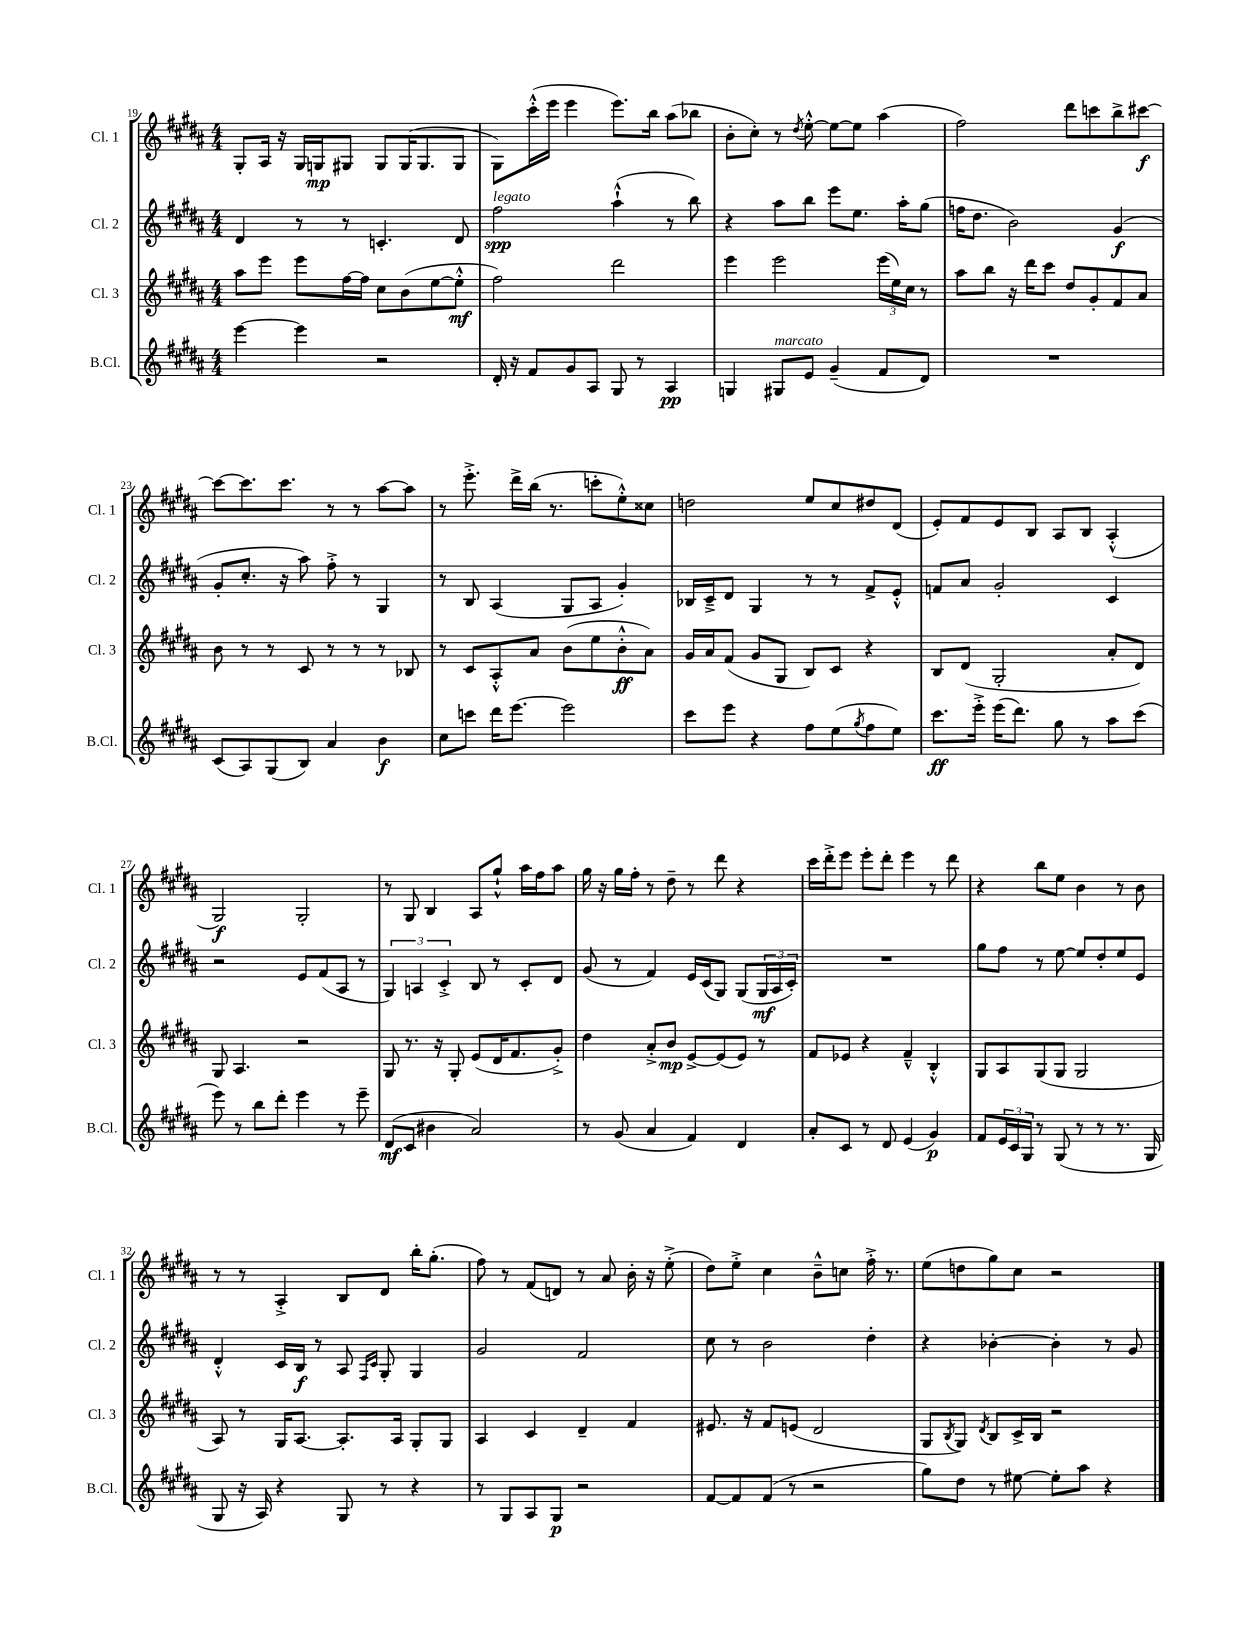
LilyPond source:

<<
\new StaffGroup <<
\new Staff = "s0" \with { instrumentName = "Cl. 1" shortInstrumentName = "Cl. 1" } {
    \clef treble \key b \major \numericTimeSignature \time 4/4
    gis8-. ais16 r16 gis16 g16\mp gis8 gis8 gis16( gis8. gis8 |
    gis8) cis'''16-.-^( e'''16 e'''4 e'''8.) b''16 ais''8( bes''8 |
    b'8-. cis''8-.) r8 \acciaccatura { dis''8 } e''8~-.-^ e''8~ e''8 ais''4( |
    fis''2) dis'''8 c'''8 b''8-> cis'''8~\f |
    cis'''8~ cis'''8. cis'''8. r8 r8 ais''8~ ais''8 |
    r8 e'''8.-.-> dis'''16-> b''16( r8. c'''8-. e''8-.-^) cisis''8 |
    d''2 e''8 cis''8 dis''8 dis'8( |
    e'8-.) fis'8 e'8 b8 ais8 b8 ais4-.-^( |
    gis2\f) gis2-. |
    r8 gis8 b4 ais8 gis''8-!-^ ais''16 fis''16 ais''8 |
    gis''16 r16 gis''16 fis''16-. r8 dis''8-- r8 dis'''8 r4 |
    cis'''16 dis'''16-.-> e'''8 e'''8-. dis'''8-. e'''4 r8 dis'''8 |
    r4 b''8 e''8 b'4 r8 b'8 |
    r8 r8 ais4-.-> b8 dis'8 b''16-. gis''8.-.( |
    fis''8) r8 fis'8( d'8) r8 ais'8 b'16-. r16 e''8-.->( |
    dis''8) e''8-.-> cis''4 b'8---^ c''8 fis''16-.-> r8. |
    e''8( d''8 gis''8) cis''8 r2 \bar "|." |
}
\new Staff = "s1" \with { instrumentName = "Cl. 2" shortInstrumentName = "Cl. 2" } {
    \clef treble \key b \major \numericTimeSignature \time 4/4
    dis'4 r8 r8 c'4.-. dis'8 |
    fis''2\spp^\markup { \italic "legato" } ais''4-!-^( r8 b''8) |
    r4 ais''8 b''8 e'''8 e''8. ais''16-. gis''8( |
    f''16 dis''8. b'2) gis'4\f( |
    gis'8-. cis''8.-. r16 ais''8) fis''8-.-> r8 gis4 |
    r8 b8 ais4( gis8 ais8 gis'4-.) |
    bes16 cis'16---> dis'8 gis4 r8 r8 fis'8-> e'8-.-^ |
    f'8 ais'8 gis'2-. cis'4 |
    r2 e'8 fis'8( ais8 r8 |
    \tuplet 3/2 { gis4) a4 cis'4-.-> } b8 r8 cis'8-. dis'8 |
    gis'8( r8 fis'4) e'16 cis'16( gis8) gis8( \tuplet 3/2 { gis16\mf ais16 cis'16-.) } |
    R1 |
    gis''8 fis''8 r8 e''8~ e''8 dis''8-. e''8 e'8 |
    dis'4-.-^ cis'16 b16\f r8 ais8 \grace { fis16 cis'16 } gis8-. gis4 |
    gis'2 fis'2 |
    cis''8 r8 b'2 dis''4-. |
    r4 bes'4~-. bes'4-. r8 gis'8 \bar "|." |
}
\new Staff = "s2" \with { instrumentName = "Cl. 3" shortInstrumentName = "Cl. 3" } {
    \clef treble \key b \major \numericTimeSignature \time 4/4
    ais''8 e'''8 e'''8 fis''16~ fis''16 cis''8 b'8( e''8~ e''8-.-^\mf |
    fis''2) dis'''2 |
    e'''4 e'''2 \tuplet 3/2 { e'''16( e''16) cis''16 } r8 |
    ais''8 b''8 r16 dis'''16 cis'''8 dis''8 gis'8-. fis'8 ais'8 |
    b'8 r8 r8 cis'8 r8 r8 r8 bes8 |
    r8 cis'8 ais8-.-^ ais'8 b'8( e''8 b'8-.-^\ff ais'8) |
    gis'16 ais'16 fis'8( gis'8 gis8 b8) cis'8 r4 |
    b8 dis'8( gis2-. ais'8-. dis'8) |
    gis8 ais4. r2 |
    gis8 r8. r16 gis8-. e'8( dis'16 fis'8. gis'8-.->) |
    dis''4 ais'8-.-> b'8\mp e'8~-> e'8( e'8) r8 |
    fis'8 ees'8 r4 fis'4---^ b4-.-^ |
    gis8 ais8 gis8( gis8 gis2 |
    ais8) r8 gis16 ais8.~ ais8.-. ais16 gis8-. gis8 |
    ais4 cis'4 dis'4-- fis'4 |
    eis'8. r16 fis'8 e'8( dis'2 |
    gis8 \acciaccatura { b8 } gis8) \acciaccatura { dis'8 } b8 cis'16-> b16 r2 \bar "|." |
}
\new Staff = "s3" \with { instrumentName = "B.Cl." shortInstrumentName = "B.Cl." } {
    \clef treble \key b \major \numericTimeSignature \time 4/4
    e'''4~ e'''4 r2 |
    dis'16-. r16 fis'8 gis'8 ais8 gis8 r8 ais4\pp |
    g4 gis8^\markup { \italic "marcato" } e'8 gis'4--( fis'8 dis'8) |
    R1 |
    cis'8( ais8) gis8( b8) ais'4 b'4\f |
    cis''8 c'''8 dis'''16 e'''8.~ e'''2 |
    cis'''8 e'''8 r4 fis''8 e''8( \acciaccatura { gis''8 } fis''8 e''8) |
    cis'''8.\ff e'''16-.-> e'''16( dis'''8.) gis''8 r8 ais''8 cis'''8( |
    e'''8) r8 b''8 dis'''8-. e'''4 r8 e'''8-- |
    dis'8\mf( cis'8 bis'4 ais'2) |
    r8 gis'8( ais'4 fis'4) dis'4 |
    ais'8-. cis'8 r8 dis'8 e'4( gis'4\p) |
    fis'8 \tuplet 3/2 { e'16 cis'16 gis16 } r8 gis8( r8 r8 r8. gis16 |
    gis8 r16 ais16) r4 gis8 r8 r4 |
    r8 gis8 ais8 gis8\p r2 |
    fis'8~ fis'8 fis'8( r8 r2 |
    gis''8) dis''8 r8 eis''8~ eis''8-. ais''8 r4 \bar "|." |
}
>>
>>
\layout { \context { \Score currentBarNumber = #19 } }
